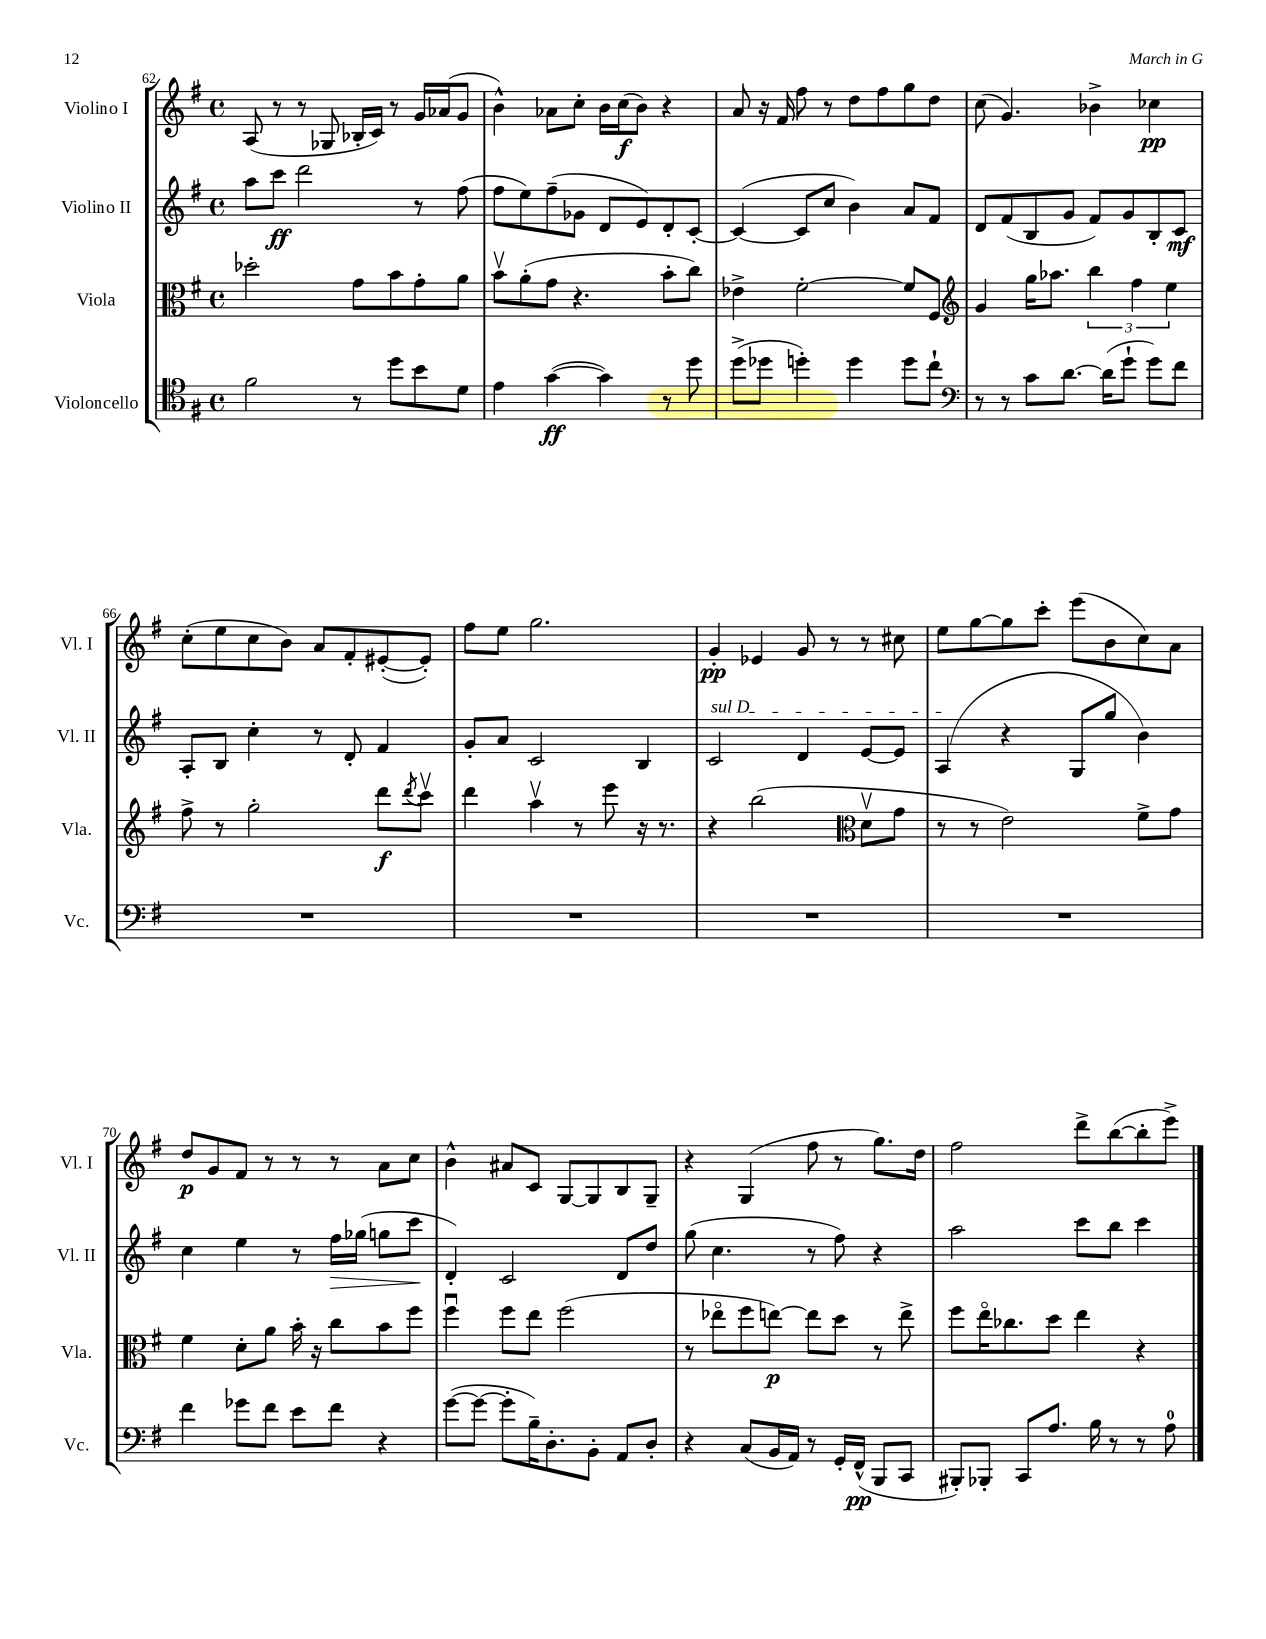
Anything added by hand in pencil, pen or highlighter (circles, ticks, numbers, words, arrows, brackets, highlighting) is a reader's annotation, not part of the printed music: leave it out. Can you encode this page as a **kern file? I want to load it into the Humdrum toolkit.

**kern	**kern	**kern	**kern
*staff4	*staff3	*staff2	*staff1
*clefC4	*clefC3	*clefG2	*clefG2
*k[f#]	*k[f#]	*k[f#]	*k[f#]
*M4/4	*M4/4	*M4/4	*M4/4
*met(c)	*met(c)	*met(c)	*met(c)
2f#\	2dd-'\	8aa\L	(8A/
.	.	8ccc\J	8r
.	.	2ddd\	8r
.	.	.	8G-/
8r	8g\L	.	16B-'/LL
.	.	.	16c/JJ)
8dd\L	8b\	.	8r
8b\	8g'\	8r	16g/LL
.	.	.	(16a-/J
8d\J	8a\J	(8ff#\	8g/J
=	=	=	=
4e\	8bv\L	8ff#\L	4b^^\)
.	(8a'\	8ee\)	.
([4g\	8g\J	(8ff#~\	8a-\L
.	4.r	8g-\J	8cc'\J
4g\])	.	8d/L	16b\LL
.	.	.	(16cc\J
.	.	8e/)	8b\J)
8r	8b'\L	8d'/	4r
8dd\	8cc\J)	[8c'/J	.
=	=	=	=
(8dd^\L	4e-^\	(4c/_	8a/
8dd-\J	.	.	16r
.	.	.	16f#/
4dd'\)	[2f#'\	8c/]L	8ff#\
.	.	8cc/J	8r
4dd\	.	4b\)	8dd\L
.	.	.	8ff#\
8dd\L	8f#/]L	8a/L	8gg\
8cc`\J	8F#/J	8f#/J	8dd\J
=	=	=	=
*clefF4	*clefG2	*	*
8r	4g/	8d/L	(8cc\
8r	.	(8f#/	4.g/)
8c\L	16gg\LK	8B/	.
.	8.aa-\J	.	.
[8.d\J	.	8g/J	.
.	6bb\	8f#/L)	4b-^\
(16d\]LK	.	.	.
8g`\J	.	8g/	.
.	6ff#\	.	.
8g\L)	.	8B'/	4cc-\
.	6ee\	.	.
8f#\J	.	8c/J	.
=	=	=	=
1r	8ff#^\	8A'/L	(8cc'\L
.	8r	8B/J	8ee\
.	2gg'\	4cc'\	8cc\
.	.	.	8b\J)
.	.	8r	8a/L
.	.	8d'/	8f#'/
.	8ddd\L	4f#/	([8e#'/
.	8qddd/	.	.
.	8cccv\J	.	8e#'/]J)
=	=	=	=
1r	4ddd\	8g'/L	8ff#\L
.	.	8a/J	8ee\J
.	4aav\	2c/	2.gg\
.	8r	.	.
.	8eee\	.	.
.	16r	4B/	.
.	8.r	.	.
=	=	=	=
1r	4r	2c/	4g'/
.	(2bb\	.	4e-/
.	.	4d/	8g/
.	.	.	8r
*	*clefC3	*	*
.	8dv\L	[8e/L	8r
.	8g\J	8e/]J	8cc#\
=	=	=	=
1r	8r	(4A/	8ee\L
.	8r	.	[8gg\
.	2e\)	4r	8gg\]
.	.	.	8ccc'\J
.	.	8G/L	(8eee\L
.	.	8gg/J	8b\
.	8f#^\L	4b\)	8cc\)
.	8g\J	.	8a\J
=	=	=	=
4f#\	4f#\	4cc\	8dd/L
.	.	.	8g/
8g-\L	8d'\L	4ee\	8f#/J
8f#\J	8a\J	.	8r
8e\L	16b'\	8r	8r
.	16r	.	.
8f#\J	8cc\L	16ff#\LL	8r
.	.	(16gg-\JJ	.
4r	8b\	8gg\L	8a\L
.	8ff#\J	8ccc\J	8cc\J
=	=	=	=
([8g\L	4ff#u\	4d'/)	4b^^\
8g\_J	.	.	.
8g'\]L	8ff#\L	2c/	8a#/L
16B~\K)	8ee\J	.	8c/J
8.D'\	.	.	.
.	(2ff#\	.	[8G/L
8BB'\J	.	.	8G/]
8AA/L	.	8d/L	8B/
8D'/J	.	8dd/J	8G~/J
=	=	=	=
4r	8r	(8gg\	4r
.	8ee-o\L	4.cc\	.
(8C/L	8ff#\	.	(4G/
16BB/L	[8ee\J)	.	.
16AA/JJ)	.	.	.
8r	8ee\]L	8r	8ff#\
16GG'/LL	8dd\J	8ff#\)	8r
(16FF#^^/JJ	.	.	.
8BBB/L	8r	4r	8.gg\L)
8CC/J	8ee^\	.	.
.	.	.	16dd\Jk
=	=	=	=
8BBB#'/L)	8ff#\L	2aa\	2ff#\
8BBB-'/J	16eeo\K	.	.
.	8.cc-\	.	.
8CC/L	.	.	.
8.A/J	8dd\J	.	.
.	4ee\	8ccc\L	8ddd^\L
16B\	.	.	.
8r	.	8bb\J	([8bb\
8r	4r	4ccc\	8bb'\]
8A\	.	.	8eee^\J)
==	==	==	==
*-	*-	*-	*-
